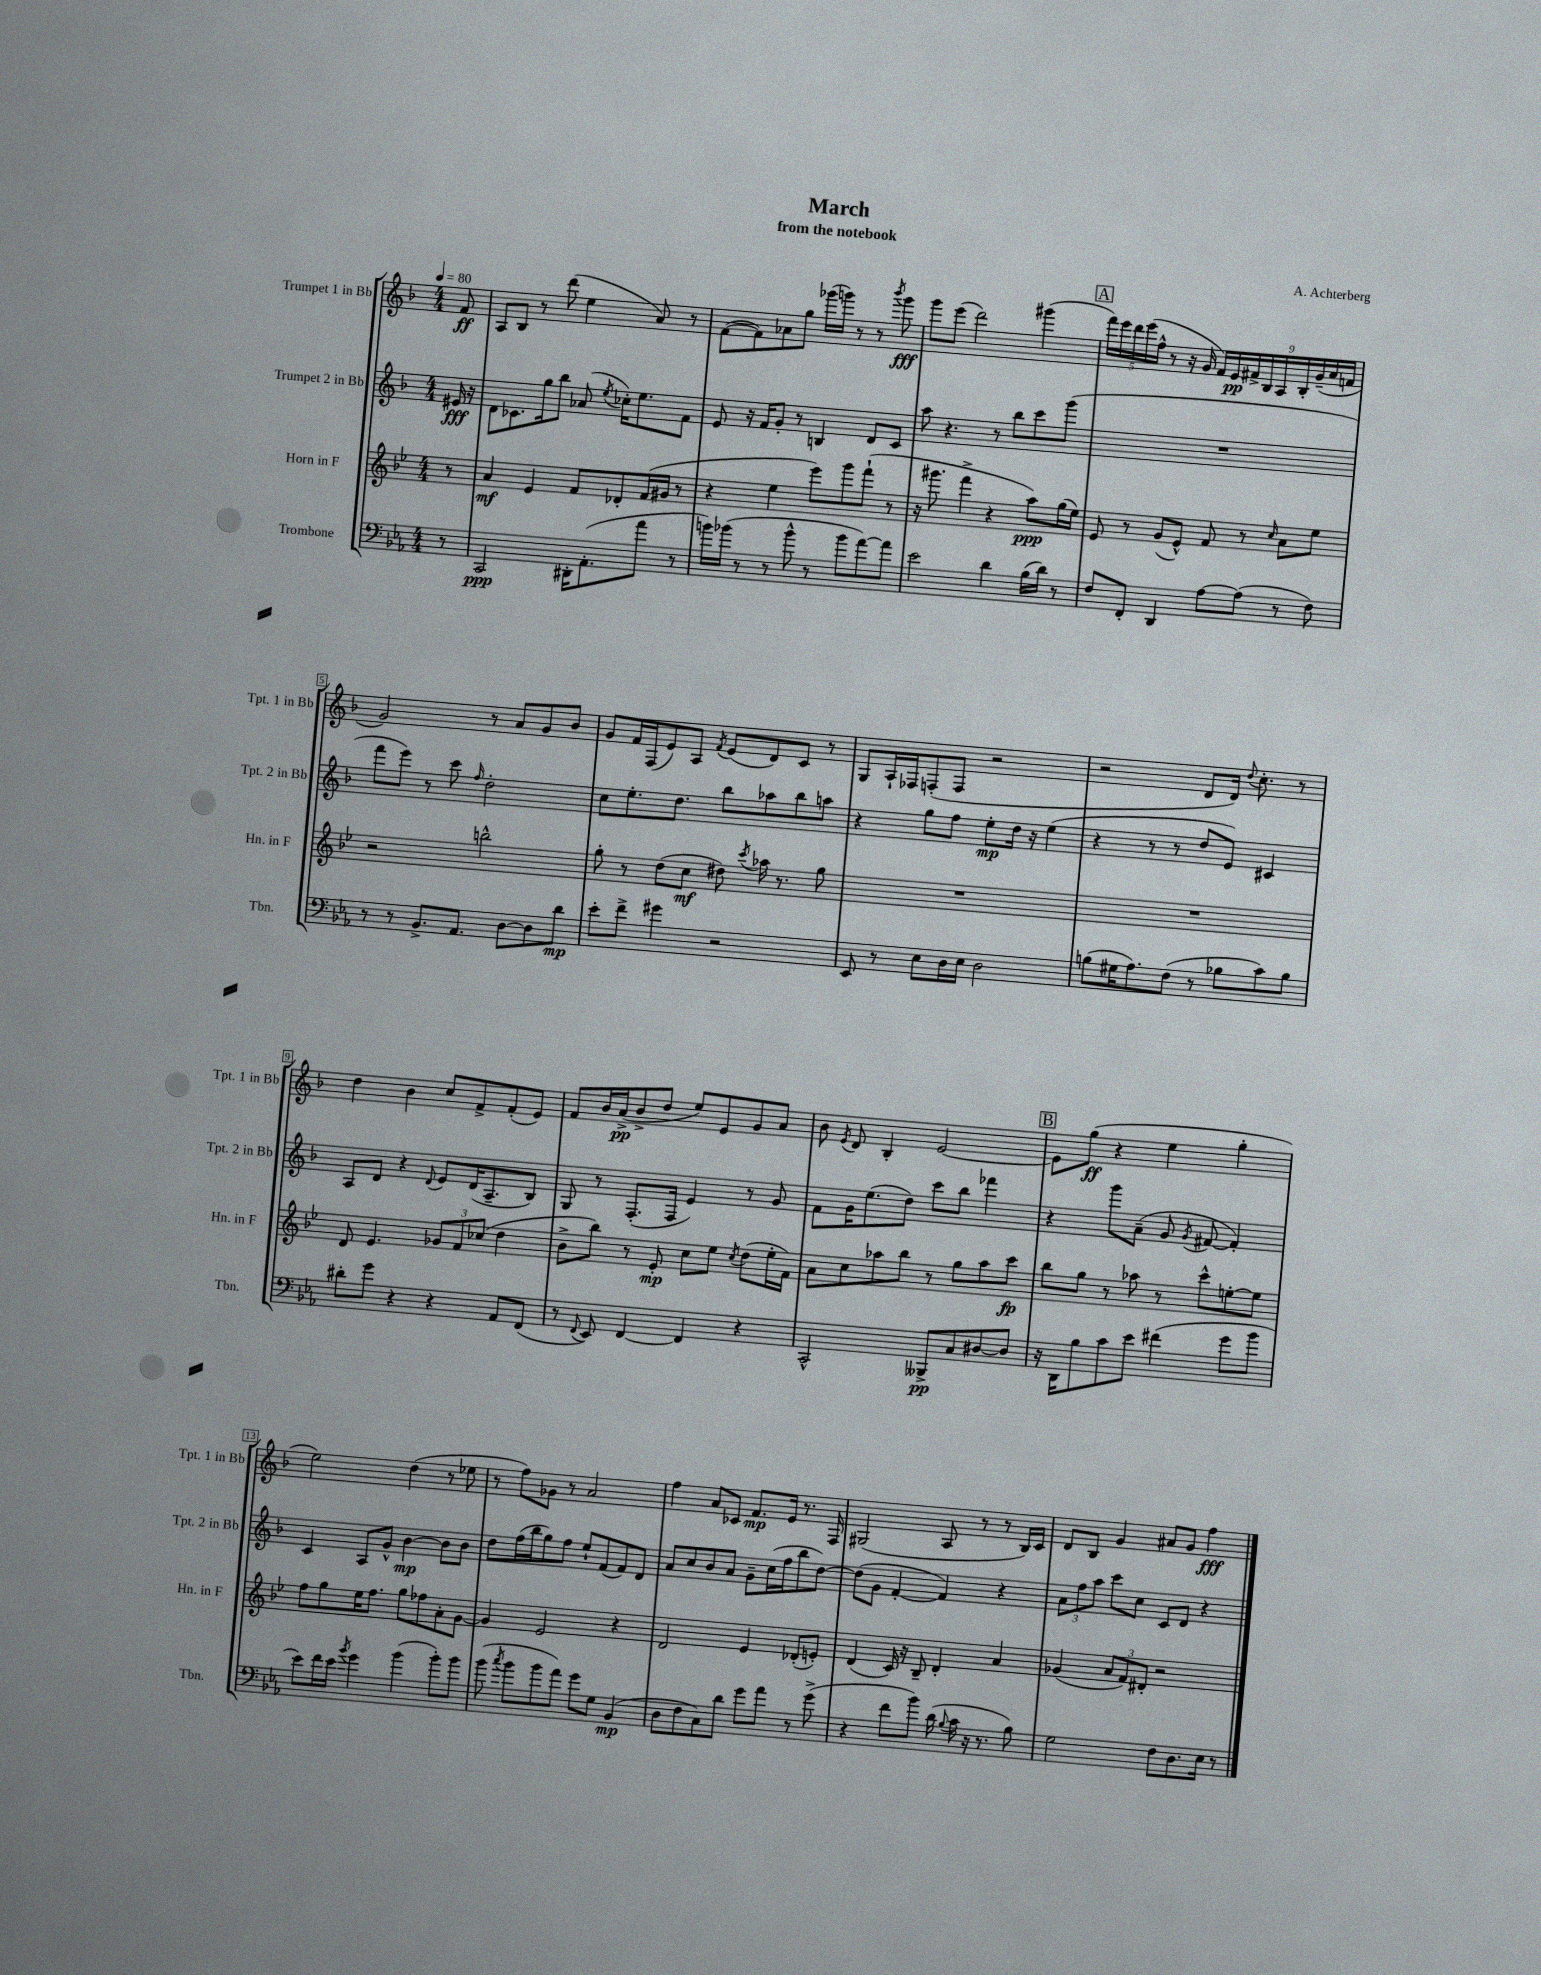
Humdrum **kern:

**kern	**kern	**kern	**kern
*staff4	*staff3	*staff2	*staff1
*clefF4	*clefG2	*clefG2	*clefG2
*k[b-e-a-]	*k[b-e-]	*k[b-]	*k[b-]
*M4/4	*M4/4	*M4/4	*M4/4
*MM80	*MM80	*MM80	*MM80
8r	8r	16e#	8f
.	.	16r	.
=	=	=	=
2CC	4a	8d	8A
.	.	8.c-	8B-
.	4e-	.	8r
.	.	16gg	.
.	.	8bb-	(8ddd
16DD#'	8f	(8a-	4ee
(8.AA-'	.	.	.
.	.	8qee	.
.	8d-'	16cc-')	.
.	.	8.ee	.
8a-	(16f	.	8a)
.	16g#	.	.
8r	8r	8f	8r
=	=	=	=
16b)	4r	8e	([8f
(16b-	.	.	.
8r	.	16r	8f])
.	.	16f	.
8r	4ee-	8g'	8a-
8b-^^	.	8r	8gg
8r	8eee-)	4B	(16ggg-
.	.	.	16ggg)
8b-	8ggg	.	8r
[8a-)	(8fff`	8d	8r
.	.	.	8qbbb-
8a-]	8r	8c	8ggg
=	=	=	=
2e-	16r	8aa	8ggg
.	8.ggg#	.	.
.	.	4.r	(8eee
.	4fff^	.	2ddd)
4d	4r	8r	.
.	.	8bb-	.
(16B-	8aa)	8ccc	(4ggg#
16d)	.	.	.
8r	(16gg	(8ggg	.
.	16ee-)	.	.
=	=	=	=
8F	8e-	1r	20fff)
.	.	.	20eee
.	.	.	20ddd
8FF'	8r	.	.
.	.	.	(20eee
.	.	.	20ff^^
4DD	(8g	.	8r
.	8e-^^)	.	16r
.	.	.	16g
[8A-	8f	.	18f)
.	.	.	18e
.	.	.	18f#^
(8A-]	8r	.	.
.	.	.	18B-
.	.	.	18A
.	16qqcc	.	.
8r	8a	.	.
.	.	.	18B-'
.	.	.	(18g~
8F)	8ee-	.	.
.	.	.	18a
.	.	.	18f
=	=	=	=
8r	2r	8fff	2g)
8r	.	8eee)	.
8.BB-^	.	8r	.
.	.	8ccc	.
8.AA-	.	.	.
.	.	16qqff	.
.	2bb^^	2dd'	8r
[8D	.	.	8a
8D]	.	.	8g
8d	.	.	8b-
=	=	=	=
8e-'	8gg'	8cc	8g
8f^	8r	8.ee'	16f
.	.	.	(16F
4g#	(8dd	.	8e)
.	.	8.dd	.
.	8cc	.	8A
.	.	.	8qf
2r	8dd#)	8bb-	(8e
.	8qccc	.	.
.	16aa-	8aa-	8d)
.	8.r	.	.
.	.	8bb-	8c
.	8gg	8aa	8r
=	=	=	=
8EE-	1r	4r	8G
8r	.	.	16A`
.	.	.	16F-
8E-	.	8gg	(8F'
16D	.	8ff	8F
16E-	.	.	.
2D	.	8ee'	2r
.	.	16dd	.
.	.	16r	.
.	.	(4ee	.
=	=	=	=
(8B	1r	4r	2r
16G#	.	.	.
8.A-)	.	.	.
.	.	8r	.
(8F	.	8r	.
8r	.	8dd	8d
8B-	.	8e)	16d)
.	.	.	8qqdd
.	.	.	8.cc'
8c)	.	4c#	.
8B-	.	.	8r
=	=	=	=
8d#'	8d	8A	4dd
8g	4.e-	8d	.
4r	.	4r	4b-
.	.	8qqd	.
4r	12g-	8e	8cc
.	12f	.	.
.	.	(16d	8f^
.	(12cc-	.	.
.	.	8.A~	.
8AA-	4dd	.	(8f'
(8FF	.	8B-)	8e)
=	=	=	=
8r	8b-^	8G	8f
8qqFF	.	.	.
8EE-)	8bb-)	8r	16b-
.	.	.	(16a^
[4FF	8r	(8.F'	8b-^
.	8e-'	.	8dd
.	.	16F	.
4FF]	8cc	4e)	8ee)
.	8ee-	.	8e
.	8qcc	.	.
4r	(8dd	8r	8g
.	16ee-'	8g	8a
.	16f)	.	.
=	=	=	=
2CC^^	8a	8f	8b-
.	.	.	8qe
.	8cc	16g	8d
.	.	(8.ee	.
.	8aa-	.	4B-'
.	8bb-	8dd)	.
8BBB--^	8r	8ccc	[2e
8C	8gg	8bb-	.
[8D#	8aa-	4fff-	.
8D#]	8ccc	.	.
=	=	=	=
16r	8bb-	4r	8e]
16DD	.	.	.
8B-	8gg	.	(8gg
8c	8r	8ggg	4r
8e-	8aa-	(8a~	.
(4f#	8r	8g	4ee
.	.	8qg	.
.	8ccc^^	[8f#	.
8g	[8ee'	4f#'])	4gg'
8b-	8ee]	.	.
=	=	=	=
8e-)	8ff	4c	2ee)
16f	8gg	.	.
16e-	.	.	.
8qb-	.	.	.
4g	16ee-	8A	.
.	8.ff	.	.
.	.	8g^^	.
(4b-	8gg	[4b-	(4dd
.	8ff-	.	.
8b-')	8a'	8b-]	8r
8b-	[8g	8b-	8ee-
=	=	=	=
(8b-	4g]	8dd	8r
8qcc	.	.	.
8b-	.	(16ff	8ff)
.	.	16bb-	.
8b-	2e-	8gg)	8g-
8a-)	.	8ff	8r
8g	.	8ee`	2a
8G	.	(8f	.
(4BB-	4r	8f)	.
.	.	8d	.
=	=	=	=
8D	2d	8a	4ff
8F	.	8cc	.
8C)	.	8b-	8a
8d	.	8a	8c-
8g	4e-	8g~	8.f
8a-	.	(16cc	.
.	.	16ff	16e
8r	(8d-'	8bb-	8.r
(8g^	8e')	[8dd)	.
.	.	.	16F
=	=	=	=
4r	(4d	(8dd]	(2G#
.	.	8g	.
8f	16c)	[4f'	.
.	16r	.	.
8b-)	8B-~	.	.
(16d	4d'	4f])	8A
8qqB-	.	.	.
16c	.	.	.
16r	.	.	8r
8.r	.	.	.
.	4a	4r	8r
8B-)	.	.	16B-)
.	.	.	16c
=	=	=	=
2G	(4g-	12a	8d
.	.	12ff	.
.	.	.	8B-
.	.	12aa	.
.	12a	8ccc	4g
.	12f)	.	.
.	.	8cc	.
.	12d#'	.	.
8F	2r	8c	8a#
8.D	.	8d	8g
.	.	4r	4ff
16E-	.	.	.
8r	.	.	.
==	==	==	==
*-	*-	*-	*-
